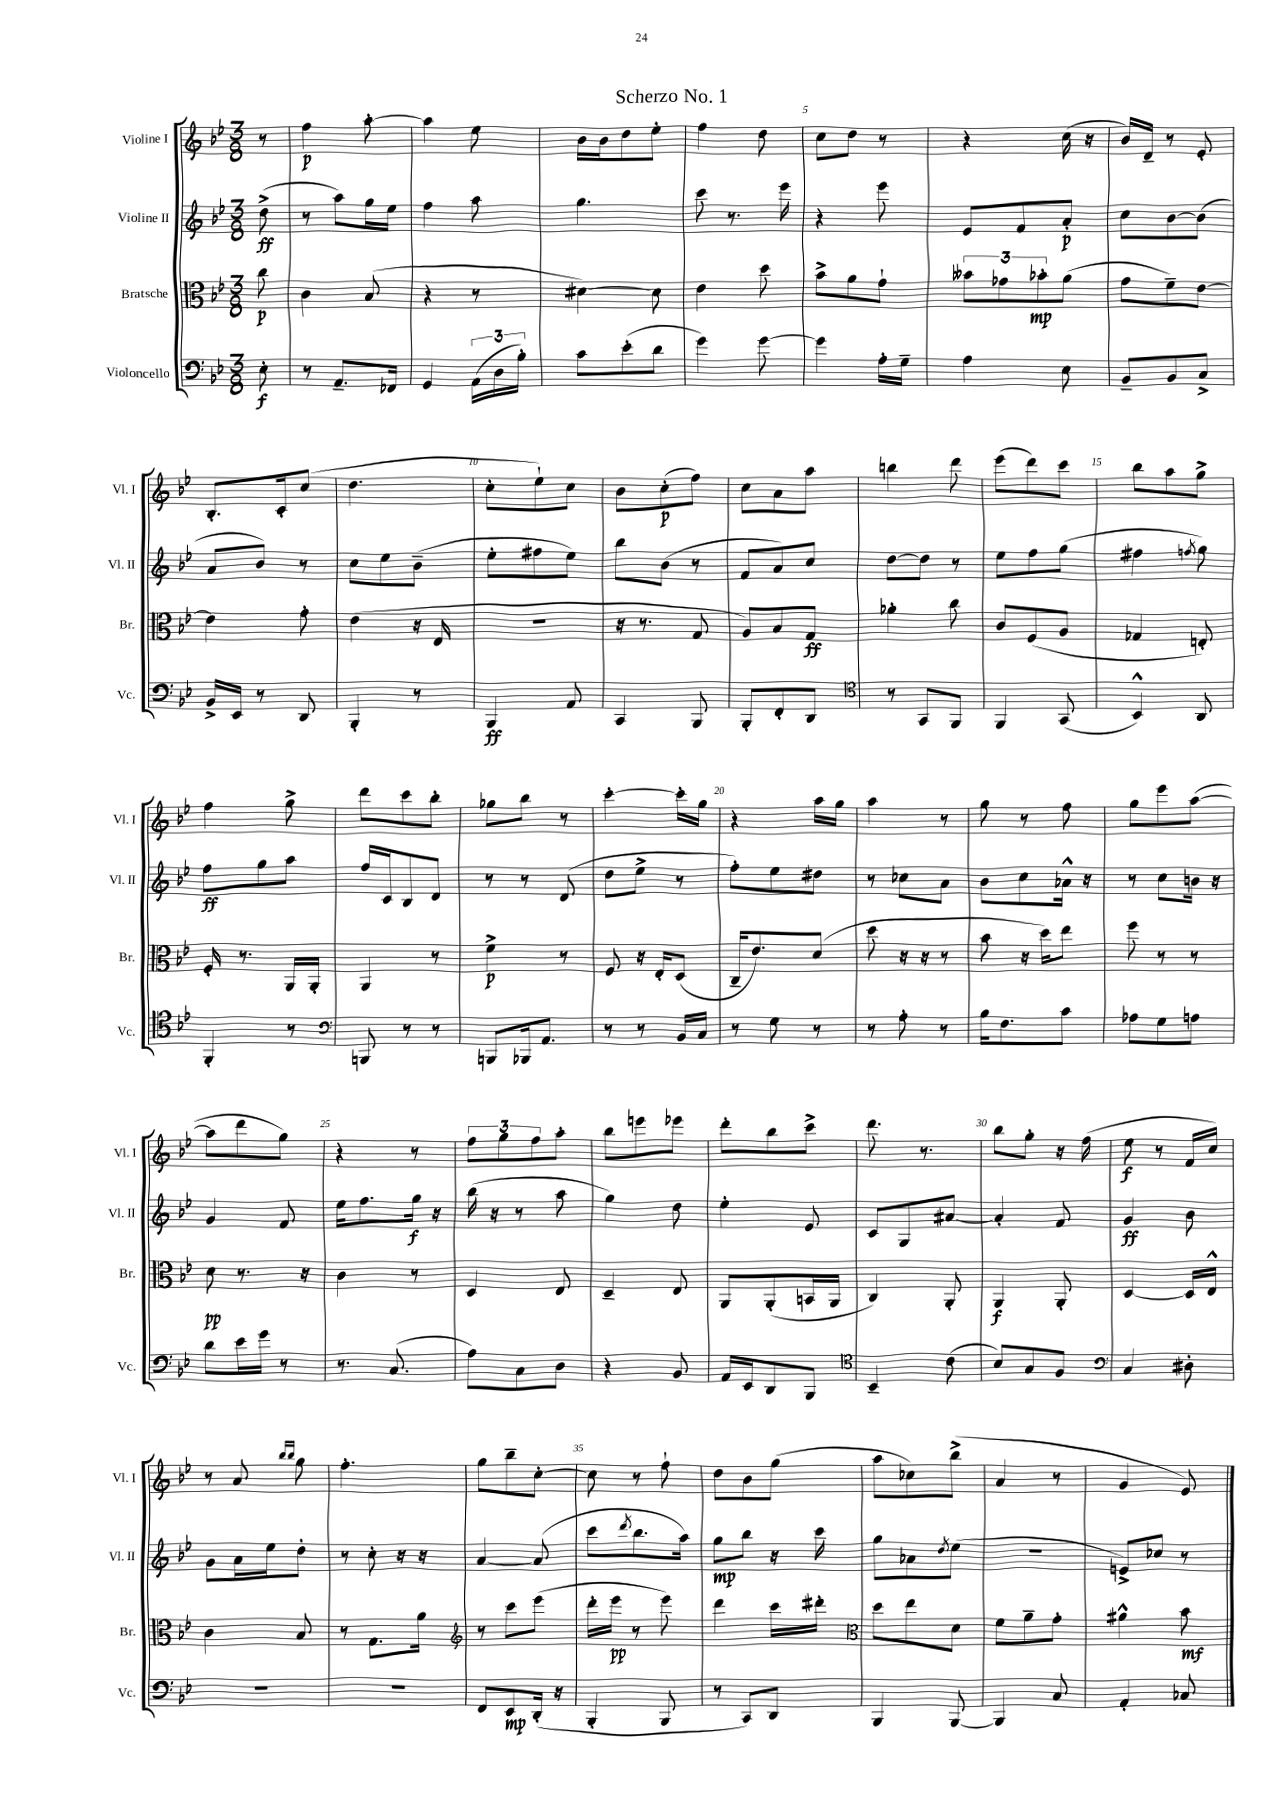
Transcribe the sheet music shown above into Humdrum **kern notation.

**kern	**kern	**kern	**kern
*staff4	*staff3	*staff2	*staff1
*clefF4	*clefC3	*clefG2	*clefG2
*k[b-e-]	*k[b-e-]	*k[b-e-]	*k[b-e-]
*M3/8	*M3/8	*M3/8	*M3/8
8E-'\	8cc\	(8dd^\	8r
=	=	=	=
8r	4c\	8r	4ff\
8.AA~/L	.	8aa\L)	.
.	(8B-/	16gg\L	[8aa'\
16FF-/Jk	.	16ee-\JJ	.
=	=	=	=
4GG/	4r	4ff\	4aa\]
(24AA\LL	8r	8aa\	8ee-\
24D\	.	.	.
24B-'\JJ)	.	.	.
=	=	=	=
8c\L	[4d#\)	4.gg\	16b-\LL
.	.	.	16b-\J
(8e-'\	.	.	8dd\
8d\J	8d#\]	.	8ee-'\J
=	=	=	=
4g\)	4e-\	8ccc\	4ff\
.	.	8.r	.
[8g\	8dd\	.	8dd\
.	.	16eee-\	.
=	=	=	=
4g\]	8b-^\L	4r	8cc\L
.	8a\	.	8dd\J
16A'\LL	8g`\J	8eee-\	8r
16G~\JJ	.	.	.
=	=	=	=
4A\	12b--\L	8e-/L	4r
.	12g-\	.	.
.	.	8f/	.
.	12b-'\	.	.
8E-\	(8a\J	8a'/J	(16cc\
.	.	.	16r
=	=	=	=
8BB-~/L	8g\L	8cc\L	16b-/LL)
.	.	.	16d~/JJ
8BB-/	8f~\)	[8b-\	8r
8C^/J	[8e-\J	(8b-\]J	8e-'/
=	=	=	=
16BB-^/LL	4e-\]	8a/L	8.B-'/L
16EE-/JJ	.	.	.
8r	.	8b-/J)	.
.	.	.	16c'/k
8DD/	8g'\	8r	(8cc/J
=	=	=	=
4BBB-'/	(4e-\	8cc\L	4.dd\
.	.	8ee-\	.
8r	16r	(8b-~\J	.
.	16E-/	.	.
=	=	=	=
4BBB-/	4.r	8ee-'\L	8cc'\L
.	.	8ff#\	8ee-`\)
8AA/	.	8ee-\J)	8cc\J
=	=	=	=
4CC/	16r	8bb-\L	8b-\L
.	8.r	.	.
.	.	(8b-\J	(8cc'\
8BBB-/	8G/	8r	8ff\J)
=	=	=	=
8BBB-'/L	8A/L)	8f/L	8cc\L
8FF'/	8B-/	8a/)	8a\
8DD/J	8G/J	8cc/J	8aa\J
=	=	=	=
*clefC4	*	*	*
8r	4a-'\	[8dd\L	4bb\
8GG/L	.	8dd\]J	.
8FF/J	8cc\	8r	8ddd\
=	=	=	=
4FF/	8c/L	8ee-\L	(8eee-\L
.	(8F/	8ff\	8ddd\)
(8GG/	8A/J	(8gg\J	8ccc\J
=	=	=	=
4BB-^^/)	4G-/	4ff#\	8bb-\L
.	.	.	8aa\
.	.	8qff/	.
8AA/	8E'/)	8gg\)	8gg^\J
=	=	=	=
4FF'/	16F'/	8ff\L	4ff\
.	8.r	.	.
.	.	8gg\	.
8r	16AA/LL	8aa\J	8gg^\
.	16AA'/JJ	.	.
=	=	=	=
*clefF4	*	*	*
8BBB/	4AA/	16ff/LL	8ddd\L
.	.	16c/J	.
8r	.	8B-/	8ccc\
8r	8r	8d/J	8bb-'\J
=	=	=	=
8BBB/L	4f^\	8r	8gg-\L
16BBB-/k	.	8r	8bb-\J
8.AA/J	.	.	.
.	8r	(8d/	8r
=	=	=	=
8r	8F/	8dd\L	[4ccc'\
8r	16r	8ee-^\J	.
.	16E-'/LK	.	.
16BB-/LL	(8D/J	8r	16ccc'\]LL
16C/JJ	.	.	16gg\JJ
=	=	=	=
8r	16C~/LK	8ff'\L)	4r
.	8.e-/)	.	.
8G\	.	8ee-\	.
8r	(8d/J	8dd#\J	16aa\LL
.	.	.	16gg\JJ
=	=	=	=
8r	8dd\	8r	4aa\
8A'\	16r	8cc-\L	.
.	16r	.	.
8r	8r	8a\J	8r
=	=	=	=
16B-\LK	8b-\	8b-\L	8gg\
8.F\	.	.	.
.	16r	8cc\	8r
.	16dd\LK)	.	.
8c\J	8ee-\J	16a-^^\Jk	8ff\
.	.	16r	.
=	=	=	=
8A-\L	8ff\	8r	8gg\L
8G\	8r	8cc\L	8eee-\
8A\J	8r	16b\Jk	([8aa\J
.	.	16r	.
=	=	=	=
8d\L	8d\	4g/	8aa\]L
16e-\L	8.r	.	8ddd\
16g\JJ	.	.	.
8r	.	8f/	8gg\J)
.	16r	.	.
=	=	=	=
8.r	4c\	16ee-\LK	4r
.	.	8.ff\	.
(8.C/	.	.	.
.	8r	16gg\Jk	8r
.	.	16r	.
=	=	=	=
8A\L)	4D/	(16bb-\	12ff\L
.	.	16r	.
.	.	.	12gg\
8C\	.	8r	.
.	.	.	12ff\
8D\J	8E-/	8aa\	8aa'\J
=	=	=	=
4r	4D~/	4gg\)	8bb-\L
.	.	.	8eee\
8BB-/	8E-/	8dd\	8eee-\J
=	=	=	=
16AA/LL	8AA/L	4ee-'\	8ddd'\L
16EE-/J	.	.	.
8DD/	(8AA'/	.	8bb-\
8BBB-/J	16BB/L	8e-/	8ccc^\J
.	16AA/JJ	.	.
=	=	=	=
*clefC4	*	*	*
4BB-~/	4C/)	8c/L	8.ddd\
.	.	8G/	.
.	.	.	8.r
(8c\	8AA'/	[8a#/J	.
=	=	=	=
8B-/L)	4AA/	4a#'/]	8bb-\L
8G/	.	.	8gg'\J
8F/J	8AA'/	8f/	16r
.	.	.	(16ff\
=	=	=	=
*clefF4	*	*	*
4C/	[4D/	4g/	8ee-\
.	.	.	8r
8D#'\	16D/]LL	8b-\	16f/LL
.	16E-^^/JJ	.	16cc/JJ)
=	=	=	=
4.r	4c\	8g\L	8r
.	.	16a\L	8a/
.	.	16ee-\J	.
.	.	.	16qqbb-/LL
.	.	.	16qqbb-/JJ
.	8B-/	8dd'\J	8gg\
=	=	=	=
4.r	8r	8r	4.ff'\
.	8.G\L	8cc'\	.
.	.	16r	.
.	16a\Jk	16r	.
=	=	=	=
*	*clefG2	*	*
8FF/L	8r	[4a/	8gg\L
8EE-/	8ccc\L	.	8bb-~\
(16DD'/Jk	(8eee-\J	(8a/]	[8cc'\J
16r	.	.	.
=	=	=	=
4BBB-'/	16ddd'\LL	8ccc\L	8cc\]
.	16eee-\JJ	.	.
.	.	8qddd/	.
.	8r	8.bb-\	8r
8BBB-/	8eee-\)	.	8ff`\
.	.	16aa\Jk)	.
=	=	=	=
8r	4ddd\	8gg\L	8dd\L
8CC/L)	.	8bb-\J	8b-\
8DD/J	16ccc\LL	16r	(8gg\J
.	16ddd#'\JJ	16ccc\	.
=	=	=	=
*	*clefC3	*	*
4BBB-/	8dd\L	8gg\L	8aa\L
.	8ee-\	8a-\	8cc-\)
.	.	8qdd/	.
[8BBB-/	8d\J	(8ee-\J	(8bb-^\J
=	=	=	=
4BBB-/]	8f\L	4.r	4a/
.	8a~\	.	.
8C/	8g'\J	.	8r
=	=	=	=
4AA'/	4a#^^\	8e^/L)	4g/
.	.	8cc-/J	.
8C-/	8b-\	8r	8e-/)
==	==	==	==
*-	*-	*-	*-
